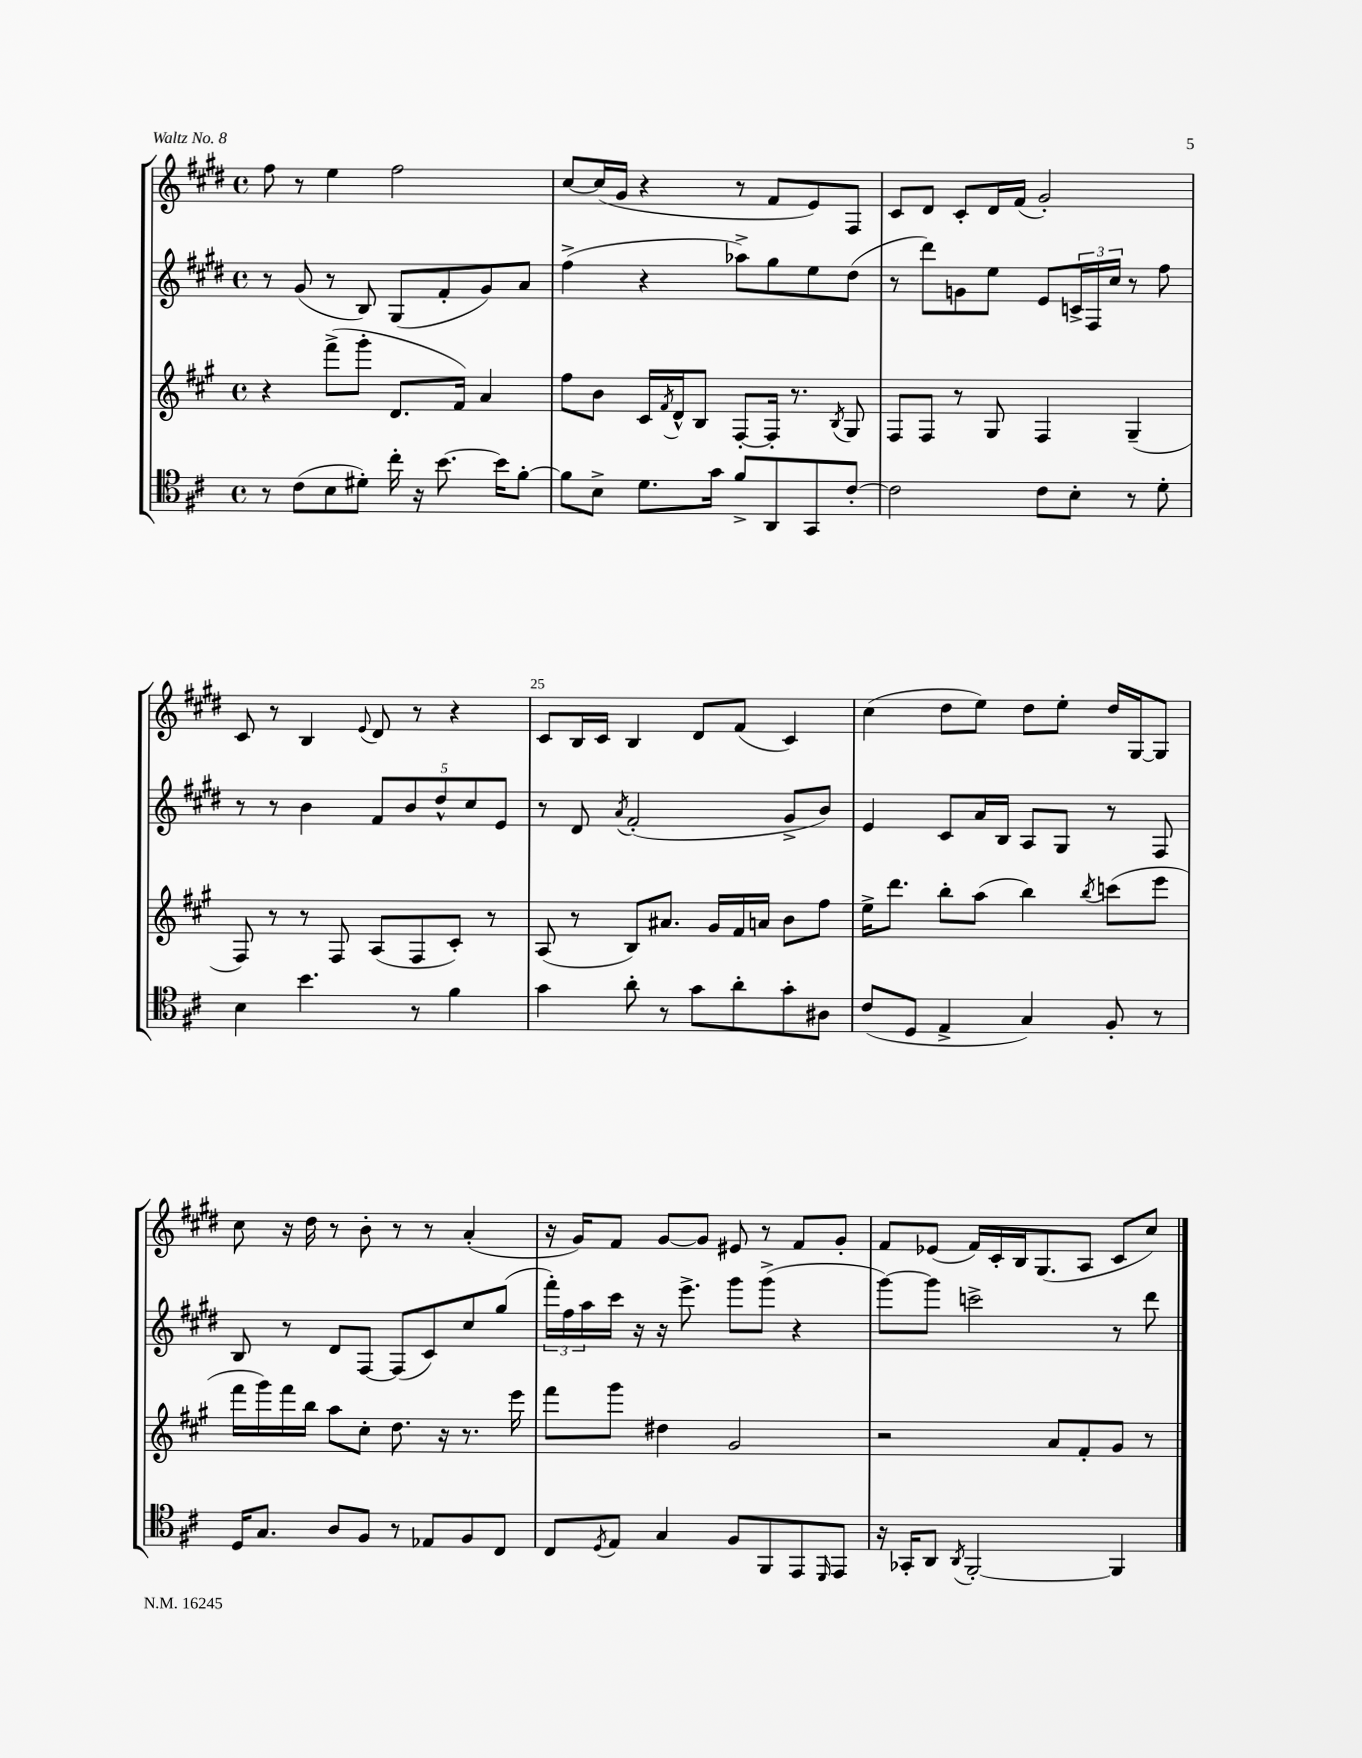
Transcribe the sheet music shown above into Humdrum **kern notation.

**kern	**kern	**kern	**kern
*staff4	*staff3	*staff2	*staff1
*clefC4	*clefG2	*clefG2	*clefG2
*k[f#c#]	*k[f#c#g#]	*k[f#c#g#d#]	*k[f#c#g#d#]
*M4/4	*M4/4	*M4/4	*M4/4
*met(c)	*met(c)	*met(c)	*met(c)
8r	4r	8r	8ff#
(8c#	.	(8g#	8r
8B	(8fff#^	8r	4ee
8d#')	8ggg#'	8B)	.
16cc#'	8.d	(8G#	2ff#
16r	.	.	.
[8.b	.	8f#'	.
.	16f#)	.	.
.	4a	8g#)	.
16b]	.	.	.
[8f#'	.	8a	.
=	=	=	=
8f#]	8ff#	(4ff#^	[8cc#
8B^	8b	.	(16cc#]
.	.	.	16g#
8.d	16c#	4r	4r
.	8qf#	.	.
.	16d^^	.	.
.	8B	.	.
16g	.	.	.
8f#^	[8F#'	8aa-^)	8r
8AA	16F#']	8gg#	8f#
.	8.r	.	.
8GG	.	8ee	8e)
.	8qB	.	.
[8c#'	8G#	(8dd#	8F#
=	=	=	=
2c#]	8F#	8r	8c#
.	8F#	8ddd#)	8d#
.	8r	8g	8c#'
.	8G#	8ee	16d#
.	.	.	(16f#
8c#	4F#	8e	2g#')
8B'	.	24c^	.
.	.	24F#	.
.	.	24cc#	.
8r	(4G#~	8r	.
8d'	.	8ff#	.
=	=	=	=
4B	8F#)	8r	8c#
.	8r	8r	8r
4.b	8r	4b	4B
.	8F#	.	.
.	.	.	8qqe
.	(8A	10f#	8d#
.	.	10b	.
8r	8F#	.	8r
.	.	10dd#^^	.
4f#	8c#')	.	4r
.	.	10cc#	.
.	8r	.	.
.	.	10e	.
=	=	=	=
4g	(8A	8r	8c#
.	8r	8d#	16B
.	.	.	16c#
.	.	8qa	.
8a'	8B)	(2f#'	4B
8r	8.a#	.	.
8g	.	.	8d#
.	16g#	.	.
8a'	16f#	.	(8f#
.	16a	.	.
8g'	8b	8g#^	4c#)
8A#	8ff#	8b)	.
=	=	=	=
(8c#	16ee^	4e	(4cc#
.	8.ddd	.	.
8D	.	.	.
4E^	8bb'	8c#	8dd#
.	(8aa	16a	8ee)
.	.	16B	.
4G)	4bb)	8A	8dd#
.	.	8G#	8ee'
.	8qbb	.	.
8F#'	(8ccc	8r	16dd#
.	.	.	[16G#
8r	8eee	8F#	8G#]
=	=	=	=
16D	16fff#	8B	8cc#
8.G	16ggg#)	.	.
.	16fff#	8r	16r
.	16bb	.	16dd#
8A	8aa	8d#	8r
8F#	8cc#'	[8F#	8b'
8r	8.dd	(8F#]	8r
8E-	.	8c#)	8r
.	16r	.	.
8F#	8.r	8cc#	(4a'
8C#	.	(8gg#	.
.	16eee	.	.
=	=	=	=
8C#	8fff#	24fff#')	16r
.	.	24ff#	.
.	.	.	16g#)
.	.	24aa	.
8qD	.	.	.
8E	8ggg#	16ccc#	8f#
.	.	16r	.
4G	4dd#	16r	[8g#
.	.	8.eee^	.
.	.	.	8g#]
8F#	2g#	8ggg#	8e#
8FF#	.	(8ggg#^	8r
8EE	.	4r	8f#
16qqDD	.	.	.
8EE	.	.	8g#'
=	=	=	=
16r	2r	[8ggg#)	8f#
16GG-'	.	.	.
8AA	.	8ggg#]	(8e-
8qAA	.	.	.
[2FF#'	.	2ccc^	16f#)
.	.	.	16c#'
.	.	.	16B
.	.	.	(8.G#
.	8a	.	.
.	8f#'	.	8A
4FF#]	8g#	8r	8c#
.	8r	8ddd#	8cc#)
==	==	==	==
*-	*-	*-	*-
